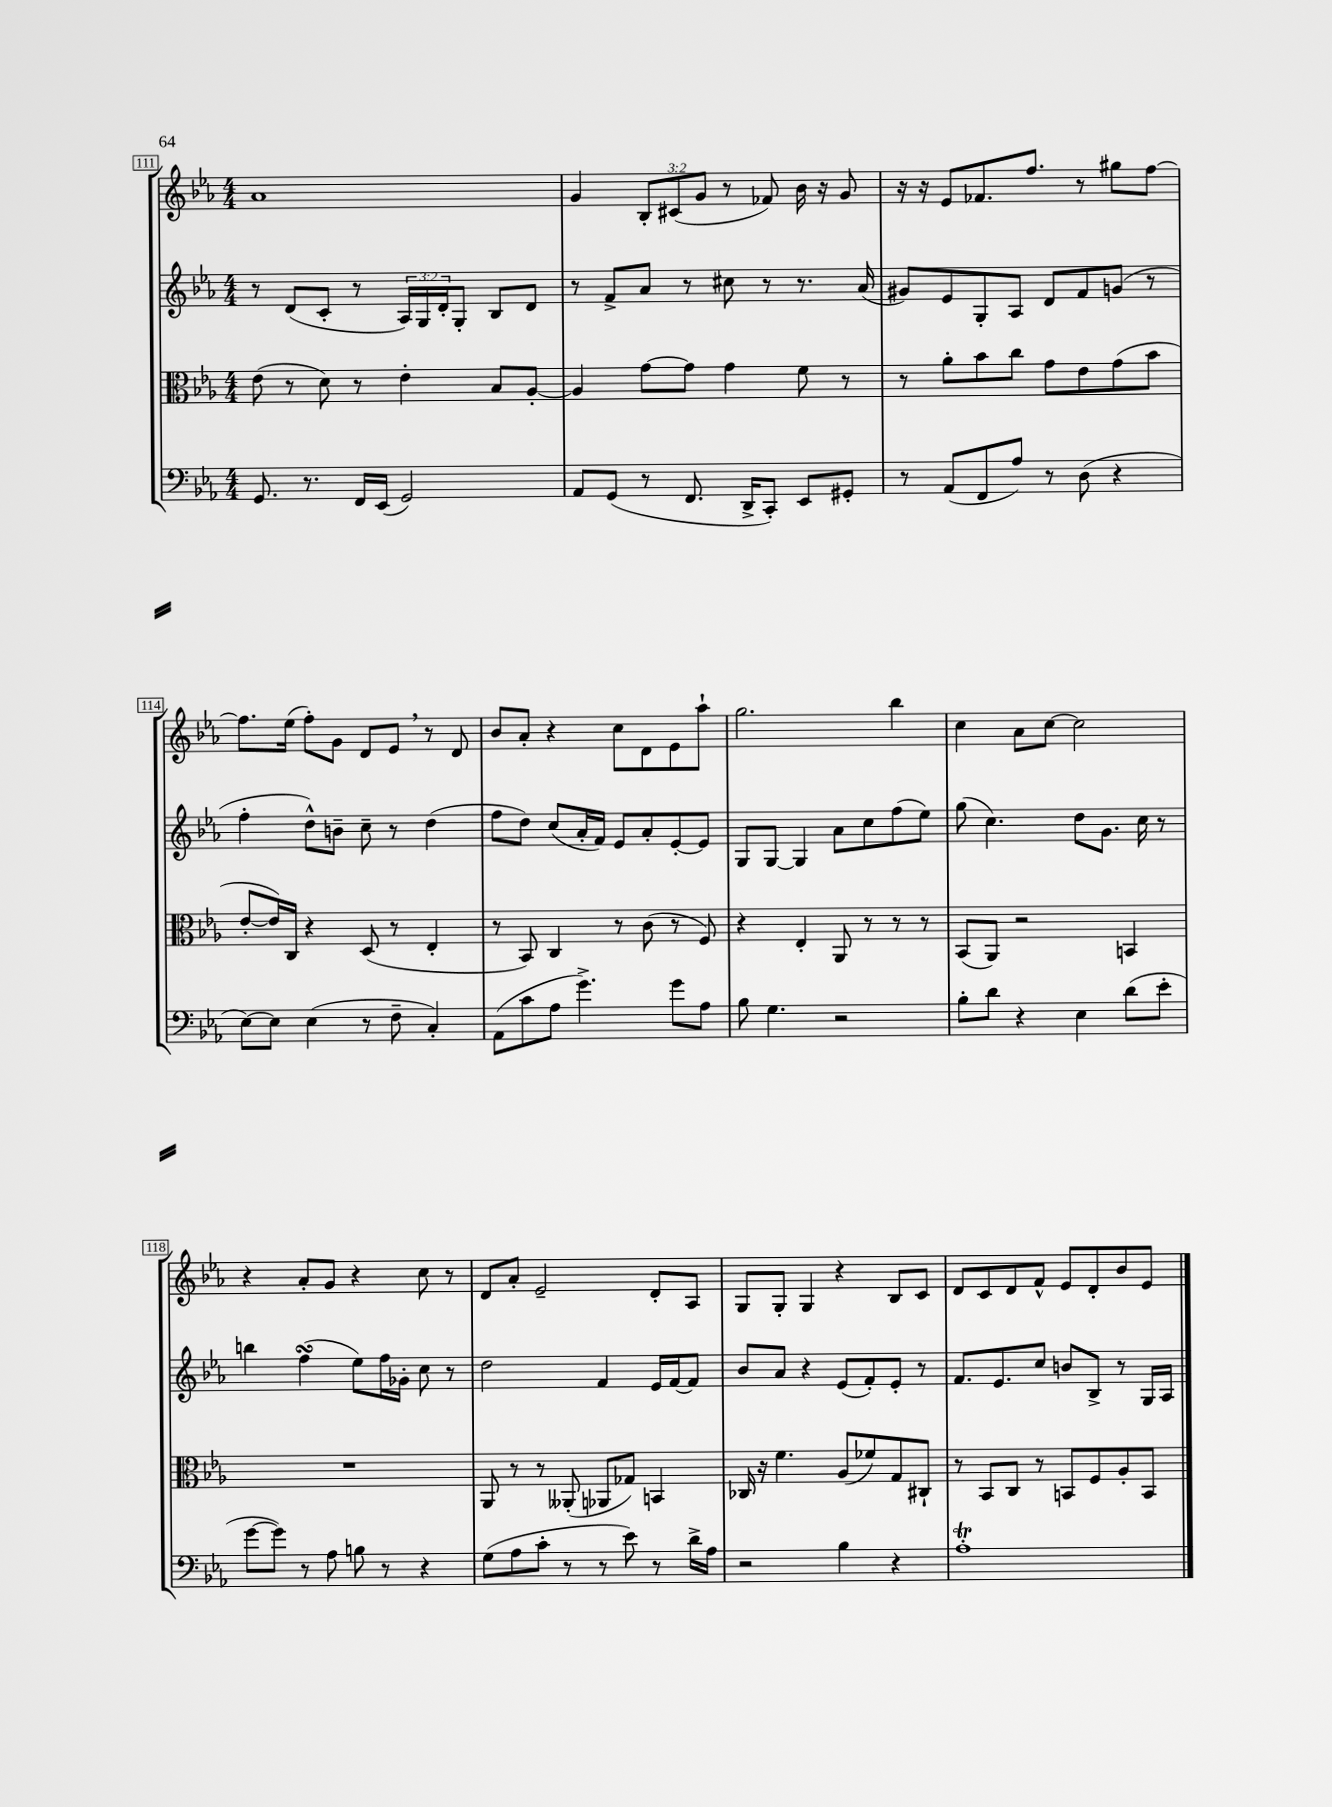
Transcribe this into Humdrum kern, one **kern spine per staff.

**kern	**kern	**kern	**kern
*staff4	*staff3	*staff2	*staff1
*clefF4	*clefC3	*clefG2	*clefG2
*k[b-e-a-]	*k[b-e-a-]	*k[b-e-a-]	*k[b-e-a-]
*M4/4	*M4/4	*M4/4	*M4/4
8.GG/	(8e-\	8r	1a-
.	8r	(8d/L	.
8.r	.	.	.
.	8d\)	8c'/J	.
16FF/LL	8r	8r	.
(16EE-/JJ	.	.	.
2GG/)	4e-'\	24A-/LL)	.
.	.	24G/	.
.	.	24d'/J	.
.	.	8G'/J	.
.	8B-/L	8B-/L	.
.	[8A-'/J	8d/J	.
=	=	=	=
8AA-/L	4A-/]	8r	4g/
(8GG/J	.	8f^/L	.
8r	[8g\L	8a-/J	12B-'/L
.	.	.	(12c#/
8.FF/	8g\]J	8r	.
.	.	.	12g/J
.	4g\	8cc#\	8r
16DD^/LK	.	.	.
8CC'/J)	.	8r	8f-/)
8EE-/L	8f\	8.r	16b-\
.	.	.	16r
8GG#'/J	8r	.	8g/
.	.	(16a-/	.
=	=	=	=
8r	8r	8g#/L)	16r
.	.	.	16r
(8AA-/L	8a-'\L	8e-/	8e-/L
8FF/	8b-\	8G'/	8.f-/
8A-/J)	8cc\J	8A-/J	.
.	.	.	8.ff/J
8r	8g\L	8d/L	.
(8D\	8e-\	8f/	8r
4r	(8g\	(8g/J	8gg#\L
.	8b-\J	8r	[8ff\J
=	=	=	=
[8E-\L)	[8e-'/L	4ff'\	8.ff\]L
8E-\]J	16e-/]L)	.	.
.	16C/JJ	.	(16ee-\Jk
(4E-\	4r	8dd^^\L)	8ff'\L)
.	.	8b~\J	8g\J
8r	(8D/	8cc~\	8d/L
8F~\	8r	8r	8e-/J
4C'/)	4E-'/	(4dd\	8r
.	.	.	8d/
=	=	=	=
(8AA-\L	8r	8ff\L	8b-/L
8c\	8BB-/)	8dd\J)	8a-'/J
8A-\J	4C/	(8cc/L	4r
4.g^\)	.	16a-'/L	.
.	.	16f/JJ)	.
.	8r	8e-/L	8cc\L
.	(8c\	8a-'/	8d\
8g\L	8r	[8e-'/	8e-\
8A-\J	8F/)	8e-/]J	8aa-`\J
=	=	=	=
8B-\	4r	8G/L	2.gg\
4.G\	.	[8G/J	.
.	4E-'/	4G/]	.
2r	8AA-/	8a-\L	.
.	8r	8cc\	.
.	8r	(8ff\	4bb-\
.	8r	8ee-\J)	.
=	=	=	=
8B-'\L	(8BB-/L	(8gg\	4cc\
8d\J	8AA-/J)	4.cc\)	.
4r	2r	.	8a-\L
.	.	.	[8cc\J
4E-\	.	8dd\L	2cc\]
.	.	8.g\J	.
(8d\L	4BB/	.	.
.	.	16cc\	.
8e-'\J	.	8r	.
=	=	=	=
[8g\L	1r	4bb\	4r
8g\]J)	.	.	.
8r	.	(4ff\	8a-'/L
8A-\	.	.	8g/J
8B\	.	8ee-\L)	4r
8r	.	16ff\L	.
.	.	16g-'\JJ	.
4r	.	8cc\	8cc\
.	.	8r	8r
=	=	=	=
(8G\L	8AA-/	2dd\	8d/L
8A-\	8r	.	8a-'/J
8c'\J	8r	.	2e-~/
8r	(8AA--'/	.	.
8r	8AA-/L	4f/	.
8e-\)	8G-/J)	.	.
8r	4BB/	16e-/LL	8d'/L
.	.	[16f/J	.
16d^\LL	.	8f/]J	8A-/J
16A-\JJ	.	.	.
=	=	=	=
2r	16C-/	8b-/L	8G/L
.	16r	.	.
.	4.f\	8a-/J	8G'/J
.	.	4r	4G/
4B-\	(8A-/L	(8e-/L	4r
.	8f-/)	8f'/)	.
4r	8G/	8e-'/J	8B-/L
.	8C#`/J	8r	8c/J
=	=	=	=
1A-'	8r	8.f/L	8d/L
.	8BB-/L	.	8c/
.	.	8.e-/	.
.	8C/J	.	8d/
.	8r	8cc/J	8f^^/J
.	8BB/L	8b/L	8e-/L
.	8F/	8B-^/J	8d'/
.	8A-'/	8r	8b-/
.	8BB/J	16G/LL	8e-/J
.	.	16A-/JJ	.
==	==	==	==
*-	*-	*-	*-
